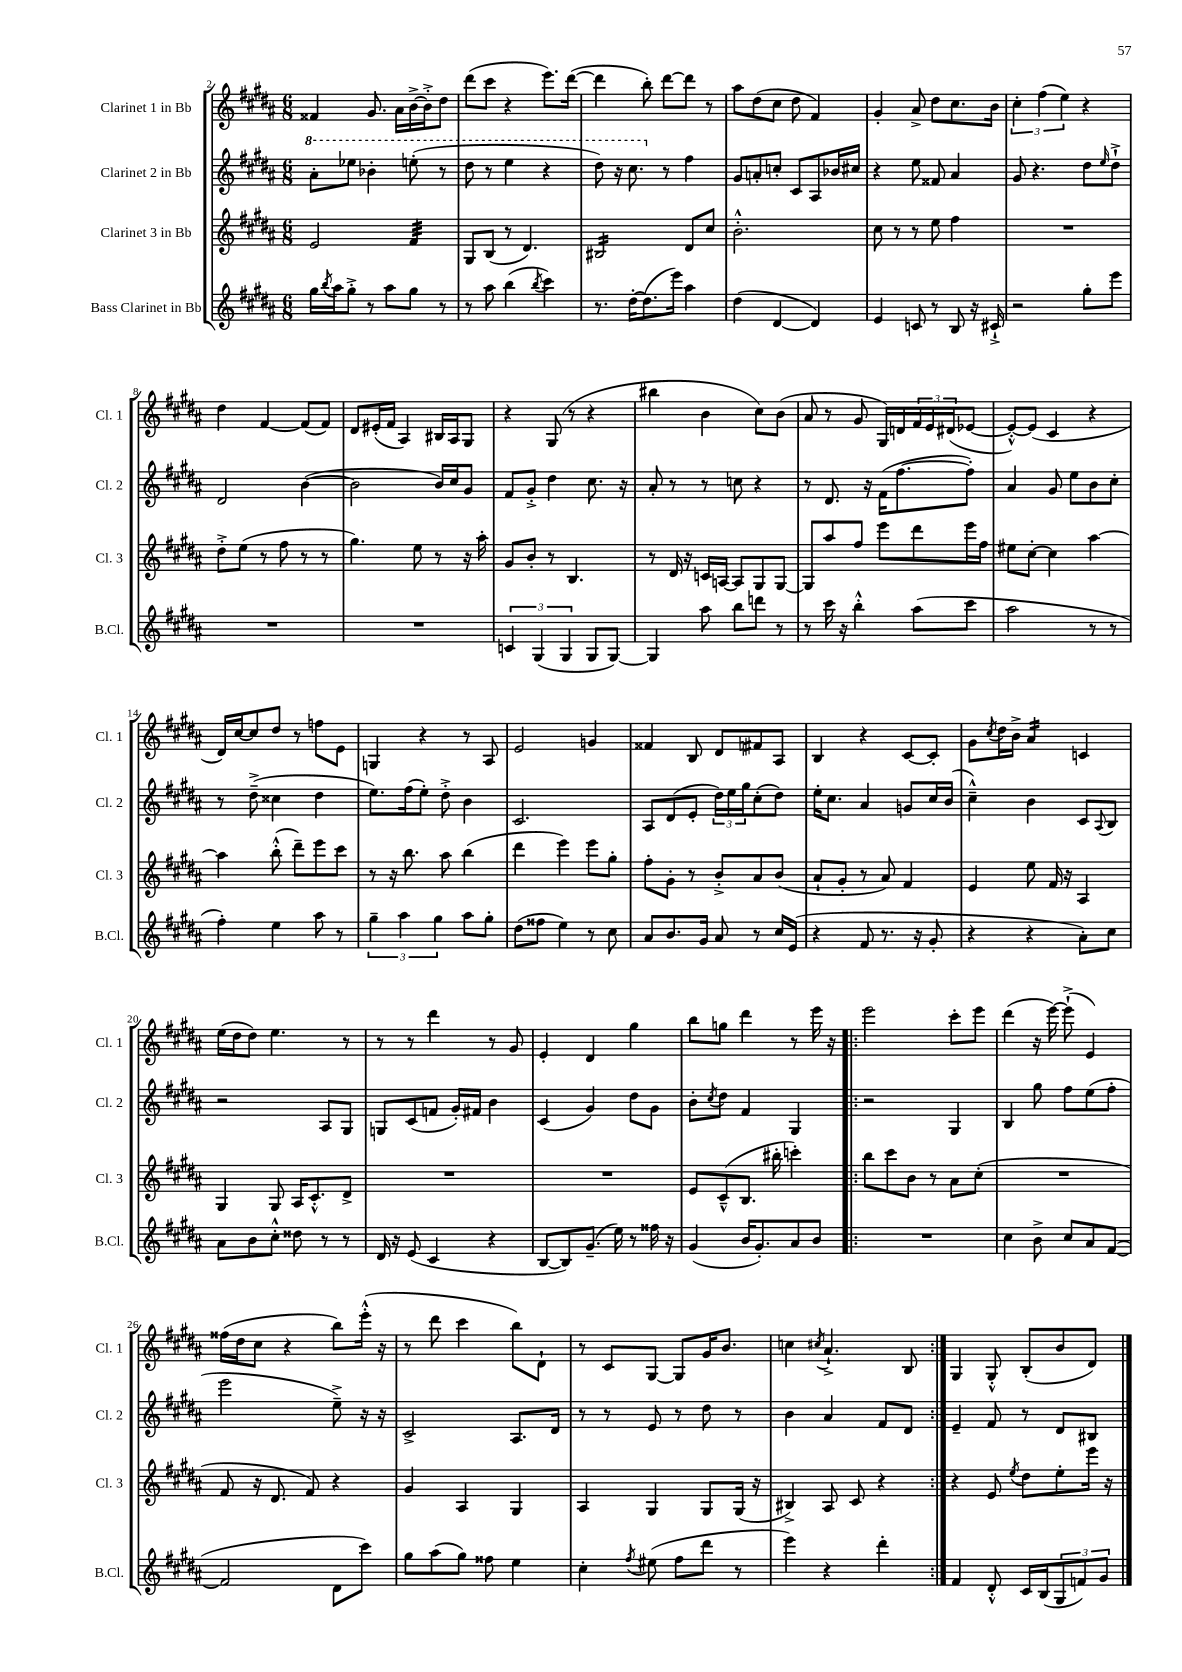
<<
\new StaffGroup <<
\new Staff = "s0" \with { instrumentName = "Clarinet 1 in Bb" shortInstrumentName = "Cl. 1" } {
    \clef treble \key b \major \numericTimeSignature \time 6/8
    fisis'4 gis'8. ais'16 b'16~-> b'16-.-> dis''8 |
    dis'''8( cis'''8 r4 e'''8.) dis'''16~( |
    dis'''4 b''8-.) dis'''8~ dis'''8 r8 |
    ais''8 dis''8( cis''8 dis''8 fis'4) |
    gis'4-. ais'8-> dis''8 cis''8. b'16 |
    \tuplet 3/2 { cis''4-. fis''4( e''4) } r4 |
    dis''4 fis'4~ fis'8( fis'8) |
    dis'8 eis'16-.( fis'16 ais4) bis16 ais16 gis8 |
    r4 gis8( r8 r4 |
    bis''4 b'4 cis''8) b'8( |
    ais'8 r8 gis'8 gis16) d'16 \tuplet 3/2 { fis'16 e'16 dis'16( } ees'8~ |
    ees'8~-.-^) ees'8( cis'4 r4 |
    dis'16) cis''16~ cis''8 dis''8 r8 f''8 e'8 |
    g4 r4 r8 ais8 |
    e'2 g'4 |
    fisis'4 b8 dis'8 fis'8 ais8 |
    b4 r4 cis'8~ cis'8-. |
    gis'8 \acciaccatura { cis''8 } dis''16 b'16-> ais'4:16 c'4 |
    e''16( dis''16 dis''8) e''4. r8 |
    r8 r8 dis'''4 r8 gis'8 |
    e'4-. dis'4 gis''4 |
    b''8 g''8 dis'''4 r8 e'''16 r16 |
    \repeat volta 2 { e'''2 cis'''8-. e'''8 |
    dis'''4( r16 e'''16~) e'''8-!->( e'4) |
    fisis''16( dis''16 cis''8 r4 b''8) e'''16-.-^( r16 |
    r8 dis'''8 cis'''4 b''8) dis'8-! |
    r8 cis'8 gis8~ gis8 gis'16 b'8. |
    c''4 \acciaccatura { cis''8 } ais'4.-!-> b8 | }
    gis4 gis8-.-^ b8-.( b'8 dis'8) \bar "|." |
}
\new Staff = "s1" \with { instrumentName = "Clarinet 2 in Bb" shortInstrumentName = "Cl. 2" } {
    \clef treble \key b \major \numericTimeSignature \time 6/8
    \ottava #1 ais''8-. ees'''8 bes''4-. e'''8-.( r8 |
    dis'''8 r8 e'''4 r4 |
    dis'''8) r16 cis'''8. \ottava #0 r8 fis''4 |
    gis'8 a'8-. c''8-. cis'8 ais8 bes'16 cis''16 |
    r4 e''8 fisis'8 ais'4 |
    gis'8 r4. dis''8 \grace { e''16 } dis''8-!-> |
    dis'2 b'4~( |
    b'2 b'16) cis''16 gis'8 |
    fis'8 gis'8-.-> dis''4 cis''8. r16 |
    ais'8-. r8 r8 c''8 r4 |
    r8 dis'8. r16 fis'16( fis''8.~ fis''8-.) |
    ais'4 gis'8 e''8 b'8 cis''8-. |
    r8 dis''8--->( cisis''4 dis''4 |
    e''8.) fis''16( e''8-.) dis''8-.-> b'4 |
    cis'2. |
    ais8 dis'8( e'8-. \tuplet 3/2 { dis''16) e''16 gis''16 } cis''8-.( dis''8) |
    e''16-. cis''8. ais'4 g'8 cis''16 b'16( |
    cis''4---^) b'4 cis'8 \appoggiatura { ais8 } b8 |
    r2 ais8 gis8 |
    g8 cis'8( f'8 gis'16-.) fis'16 b'4 |
    cis'4( gis'4) dis''8 gis'8 |
    b'8-. \acciaccatura { cis''8 } dis''8 fis'4 gis4 |
    \repeat volta 2 { r2 gis4 |
    b4 gis''8 fis''8 e''8( fis''8-. |
    e'''2 e''8--->) r16 r16 |
    cis'2-> ais8. dis'16 |
    r8 r8 e'8 r8 dis''8 r8 |
    b'4 ais'4 fis'8 dis'8 | }
    e'4-- fis'8 r8 dis'8 bis8 \bar "|." |
}
\new Staff = "s2" \with { instrumentName = "Clarinet 3 in Bb" shortInstrumentName = "Cl. 3" } {
    \clef treble \key b \major \numericTimeSignature \time 6/8
    e'2 fis'4:32 |
    gis8 b8( r8 dis'4.) |
    bis2:16 dis'8 cis''8 |
    b'2.-.-^ |
    cis''8 r8 r8 e''8 fis''4 |
    R2. |
    dis''8-.-> e''8( r8 fis''8 r8 r8 |
    gis''4.) e''8 r8 r16 ais''16-. |
    gis'8 b'8-. r8 b4. |
    r8 dis'16 r16 c'16 a16~ a8 gis8 gis8~ |
    gis8 ais''8 fis''8 e'''8 dis'''8 e'''16 fis''16 |
    eis''8 cis''8~-. cis''4 ais''4~ |
    ais''4 b''8-.-^( dis'''8--) e'''8 cis'''8 |
    r8 r16 b''8. ais''8 b''4( |
    dis'''4 e'''4) e'''8 gis''8-. |
    fis''8-. gis'8-. r8 b'8-.-> ais'8 b'8( |
    ais'8-! gis'8-. r8 ais'8) fis'4 |
    e'4 e''8 fis'16 r16 ais4 |
    gis4 gis8 ais16 cis'8.-.-^ dis'8-> |
    R2. |
    R2. |
    e'8 cis'8---^( b8. bis''16-. c'''4-.) |
    \repeat volta 2 { b''8 cis'''8 b'8 r8 ais'8 cis''8-.( |
    R2. |
    fis'8 r16 dis'8. fis'8) r4 |
    gis'4 ais4 gis4 |
    ais4 gis4 gis8 gis16( r16 |
    bis4->) ais8 cis'8 r4 | }
    r4 e'8 \acciaccatura { e''8 } dis''8 e''8-. e'''16 r16 \bar "|." |
}
\new Staff = "s3" \with { instrumentName = "Bass Clarinet in Bb" shortInstrumentName = "B.Cl." } {
    \clef treble \key b \major \numericTimeSignature \time 6/8
    gis''16 \acciaccatura { b''8 } ais''16 gis''8-.-> r8 ais''8 gis''8 r8 |
    r8 ais''8 b''4( \acciaccatura { b''8 } cis'''4) |
    r8. dis''16~-. dis''8.( e'''16) ais''4 |
    dis''4( dis'4~ dis'4) |
    e'4 c'8 r8 b8 r16 cis'16-!-> |
    r2 gis''8-. e'''8 |
    R2. |
    R2. |
    \tuplet 3/2 { c'4 gis4( gis4 } gis8 gis8~) |
    gis4 ais''8 b''8 d'''8 r8 |
    r8 cis'''16 r16 b''4-.-^ ais''8( cis'''8 |
    ais''2 r8 r8 |
    fis''4-.) e''4 ais''8 r8 |
    \tuplet 3/2 { gis''4-- ais''4 gis''4 } ais''8 gis''8-. |
    dis''8( fisis''8 e''4) r8 cis''8 |
    ais'8 b'8. gis'16 ais'8 r8 cis''16 e'16( |
    r4 fis'8 r8. r16 gis'8-. |
    r4 r4 ais'8-.) cis''8 |
    ais'8 b'8 cis''8-.-^ disis''8 r8 r8 |
    dis'16 r16 e'8( cis'4 r4 |
    b8~ b8) gis'8.--( e''16) r8 fisis''16 r16 |
    gis'4( b'16 gis'8.-.) ais'8 b'8 |
    \repeat volta 2 { R2. |
    cis''4 b'8-> cis''8 ais'8 fis'8~( |
    fis'2 dis'8 cis'''8) |
    gis''8 ais''8( gis''8) fisis''8 e''4 |
    cis''4-. \acciaccatura { fis''8 } eis''8( fis''8 dis'''8 r8 |
    e'''4) r4 dis'''4-. | }
    fis'4 dis'8-.-^ cis'16 b16( \tuplet 3/2 { gis8 f'8) gis'8 } \bar "|." |
}
>>
>>
\layout { \context { \Score currentBarNumber = #2 } }
